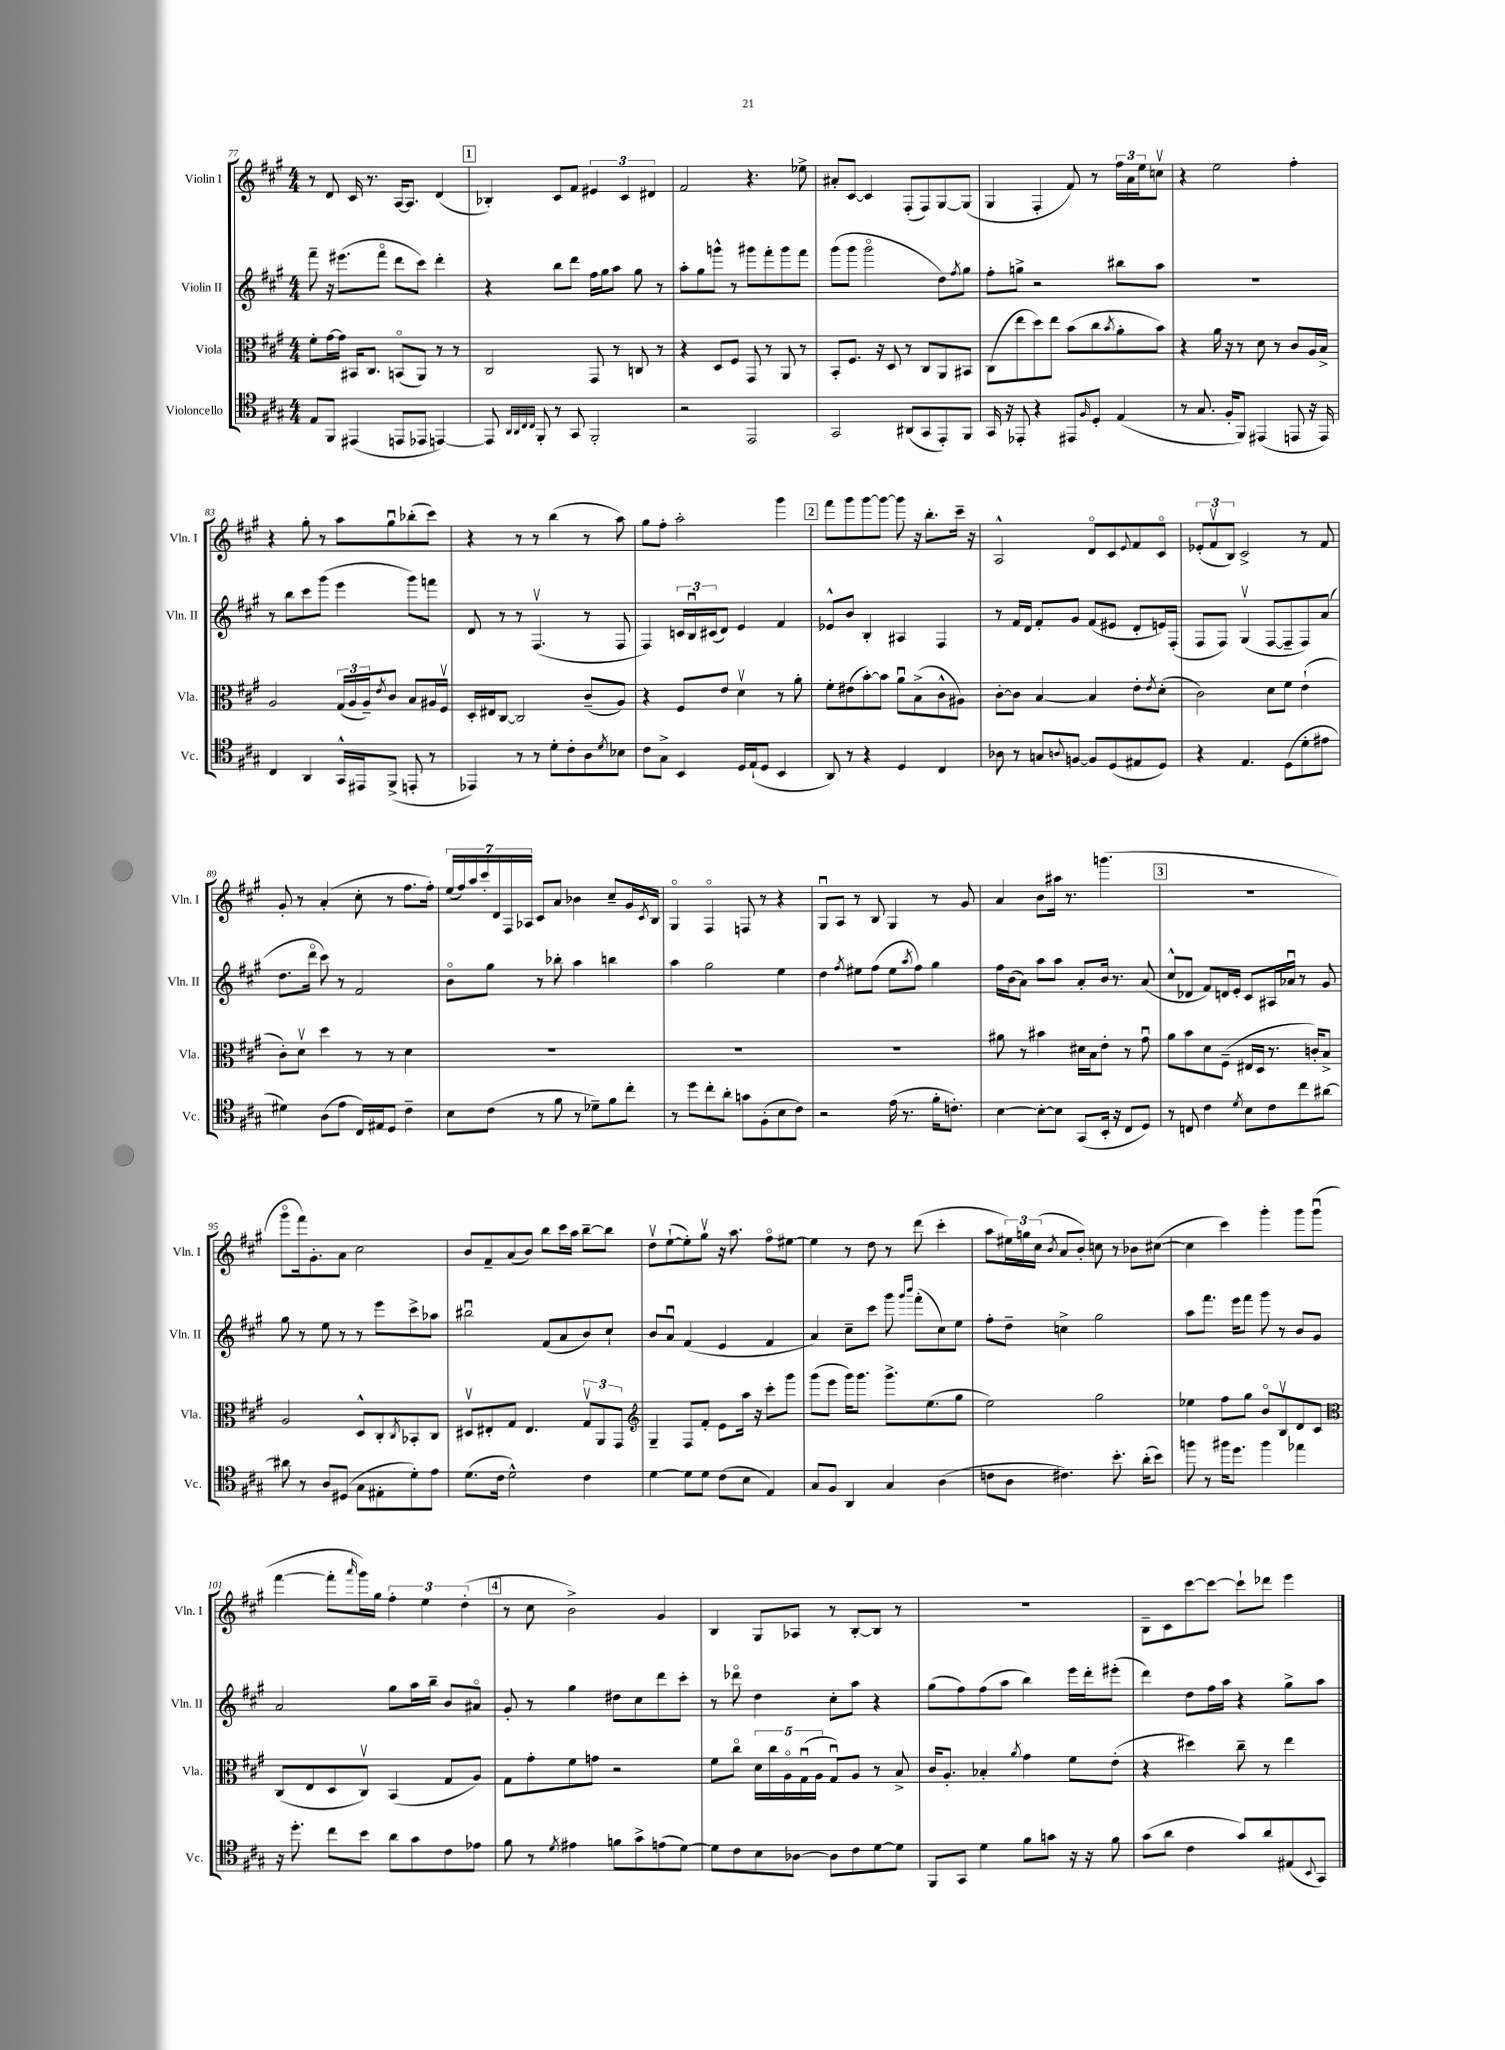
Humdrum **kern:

**kern	**kern	**kern	**kern
*part4	*part3	*part2	*part1
*staff4	*staff3	*staff2	*staff1
*I"Violoncello	*I"Viola	*I"Violin II	*I"Violin I
*I'Vc.	*I'Vla.	*I'Vln. II	*I'Vln. I
*clefC4	*clefC3	*clefG2	*clefG2
*k[f#c#g#]	*k[f#c#g#]	*k[f#c#g#]	*k[f#c#g#]
*M4/4	*M4/4	*M4/4	*M4/4
=77	=77	=77	=77
8E/L	8f#'\L	8fff#~\	8r
8FF#/J	[16g#\L	16r	8d/
.	16g#\JJ]	(8.eee#X\L	.
(4EE#X/	16BB#X/KL	.	16c#/
.	8.C#/J	.	8.r
.	.	8fff#\J	.
8EEn/L	(8BBn/L	8ddd\L	[16A/KL
.	.	.	8.A/J]
8EE-X/J	8AA/J)	8ccc#\J)	.
[4EEn/)	8r	4ddd'\	(4d/
.	8r	.	.
!!LO:REH:place=s1:t=1
=78	=78	=78	=78
8EE/]	2C#/	4r	4B-X'/)
32qqAA/LLL	.	.	.
32qqAA/	.	.	.
32qqC#/	.	.	.
32qqC#/JJJ	.	.	.
8FF#'/	.	.	.
8r	.	8bb\L	8c#/L
8GG#/	.	8ddd\J	8f#/J
2FF#'/	8GG#/	16ff#\LL	6e#X/
.	.	16gg#\J	.
.	8r	8aa\J	.
.	.	.	6c#/
.	8Cn/	8gg#\	.
.	.	.	6d#X/
.	8r	8r	.
=79	=79	=79	=79
2r	4r	8aa'\L	2f#/
.	.	8gg#\	.
.	8D/L	8gggn^^\J	.
.	8F#/J	8r	.
2EE/	8GG#/	8ggg#X\L	4.r
.	8r	8fff#'\	.
.	8AA/	8ggg#\	.
.	8r	8fff#\J	8ee-X^\
=80	=80	=80	=80
2GG#/	8BB'/L	(8ggg#\L	8a#X'/L
.	8.F#/J	8ggg#\J	[8c#/J
.	.	2ggg#\	4c#/]
.	16r	.	.
.	8D/	.	.
(8AA#X/L	8r	.	(8F#'/L
8GG#/	8C#/L	.	8F#/)
8EE'/)	8AA/	8dd\L)	[8G#/
.	.	8qff#/	.
8FF#/J	8BB#X/J	8gg#\J	(8G#/J]
=81	=81	=81	=81
16GG#/	(8C#\L	8ff#'\L	4G#/
16r	.	.	.
8EE-X'/	8ee\	8ggn^\J	.
4r	8dd\)	2r	4F#'/
.	8ee\J	.	.
8EE#X/L	(8b\L	.	8f#/)
16qqF#/	.	.	.
8D'/J	8cc#\	.	8r
.	8qb/	.	.
(4E/	8a'\	8bb#X\L	24ff#\LL
.	.	.	24a\
.	.	.	24ee\J
.	8b\J)	8aa\J	8ccnv\J
=82	=82	=82	=82
8r	4r	1r	4r
8.G#/	.	.	.
.	16a\	.	2ee\
16F#'/KL	16r	.	.
8FF#/J)	8r	.	.
(4EE#X/	8d\	.	.
.	8r	.	.
8EEn/	8c#/L	.	4ff#'\
16r	16A/L	.	.
16EE/)	16B^/JJ	.	.
!!LO:LB:g=z
=83	=83	=83	=83
4C#/	2A/	8r	4r
.	.	8bb\L	.
4AA/	.	8ccc#\	8gg#'\
.	.	(8ggg#\J	8r
16GG#^^/LL	(24G#/LL	4eee\	8aa\L
.	24A/	.	.
16EE#X/J	.	.	.
.	24A~/J)	.	.
.	8qe/	.	.
(8FF#^/J	8c#/J	.	8gg#u\
8EEn'/	8B/L	8ggg#\L)	(8bb-X'\
8r	16A#X/L	8fffn\J	8ccc#\J)
.	16F#v/JJ	.	.
=84	=84	=84	=84
4EE-X/)	16D'/LL	8d/	4r
.	16E#X/J	.	.
.	[8C#/J	8r	.
8r	2C#/]	8r	8r
8r	.	(4.F#v/	8r
8d'\L	.	.	(4bb\
8c#'\	.	.	.
8A\	(8c#~/L	8r	8r
8qd/	.	.	.
8B-X\J	8A/J)	8F#/	8aa\)
=85	=85	=85	=85
8c#\L	4r	4F#/)	8gg#\L
8G#^\J	.	.	8ff#'\J
4BB/	8F#/L	24cn/LL	2aa'\
.	.	24Bu/	.
.	.	(24c#X/J	.
.	8e/J	8d/J)	.
16D/LL	4dv\	4e/	.
(16E`/J	.	.	.
8D/J	.	.	.
4BB/	8r	4f#/	4ggg#\
.	8a'\	.	.
!!LO:REH:place=s1:t=2
=86	=86	=86	=86
8AA/)	8f#'\L	8e-X^^/L	8fff#\L
8r	(8e#X\	8b/J	8ggg#\
4r	[8b'\)	4B'/	[8ggg#\
.	8b\J]	.	8ggg#\J_
4D/	8au\L	4A#X/	8ggg#\]
.	(8B^\	.	16r
.	.	.	8.bb'\L
4C#/	8c#^^\	4F#/	.
.	8A#X\J)	.	16ccc#~\Jk
.	.	.	16r
=87	=87	=87	=87
8A-X\	[8c#'\L	8r	2A^^/
8r	8c#\J]	16f#/LL	.
.	.	16d/JJ	.
8Gn/L	[4B/	8f#'/L	.
8qqAn/	.	.	.
[8Fn/J	.	8g#/J	.
8F/L]	4B/]	(8f#/L	8d/L
(8D/	.	8e#X/J	8c#/
.	.	.	8qqe/
8E#X/	8e'\L	8d'/L	8f#/
.	8qe/	.	.
8D/J)	(8d'\J	16en/L)	8c#/J
.	.	(16F#'/JJ	.
=88	=88	=88	=88
4r	2c#\)	8F#/L	(12e-X'/L
.	.	.	12f#v/
.	.	8F#/J)	.
.	.	.	12B/J)
4.E/	.	(4G#v/	2c#^/
.	8d\L	[8F#/L	.
(8D\L	8f#\J	8F#~/]	.
8d'\	(4e`\	8F#/)	8r
8e#X\J	.	(8a/J	8f#/
!!LO:LB:g=z
=89	=89	=89	=89
4d#X\)	8c#'\L)	8.dd\L	8g#'/
.	8dv\J	.	8r
.	.	16ddd\Jk	.
(8A\L	4dd\	8ccc#\)	(4a'/
8e\J	.	8r	.
16C#/LL)	8r	2f#/	8cc#'\
16E#X/J	.	.	.
8D/J	8r	.	8r
4c#~\	4d\	.	8.ff#\L
.	.	.	16ff#'\Jk)
=90	=90	=90	=90
8B\L	1r	8b\L	(28ee/LL
.	.	.	28ff#/)
.	.	.	28aa/
.	.	.	28ccc#'/
(8c#\J	.	8gg#\J	.
.	.	.	28d/
.	.	.	28F#/
.	.	.	28A-X/JJ
8r	.	8r	8c#/L
8f#\	.	8bb-X'\	8a/J
8r	.	4aa\	4b-X\
8d-X~\L)	.	.	.
8f#\	.	4bbn\	8cc#~/L
8cc#'\J	.	.	16g#/L
.	.	.	8qc#/
.	.	.	16B/JJ
=91	=91	=91	=91
8r	1r	4aa\	4G#/
8dd\L	.	.	.
8cc#'\	.	2gg#\	4F#/
8a'\J	.	.	.
8gn\L	.	.	8Fn/
(8F#'\	.	.	8r
8B\	.	4ee\	4r
8c#\J)	.	.	.
=92	=92	=92	=92
2r	1r	4dd\	8G#u/L
.	.	.	8A/J
.	.	8qff#/	.
.	.	8ee#X\L	8r
.	.	(8ff#\J	8B/
(16e\	.	8ee#\L	4G#/
8.r	.	.	.
.	.	8qaa/	.
.	.	8ff#\J)	.
16f#'\KL	.	4gg#\	8r
8.cn'\J)	.	.	.
.	.	.	8g#/
=93	=93	=93	=93
[4B\	8a#X\	16ff#\LL	4a/
.	.	(16b\J	.
.	8r	8a\J)	.
8B'\L_	4b#X\	8aa\L	8b\L
8B\J]	.	8aa\J	16aa#X\Jk
.	.	.	8.r
(8GG#/L	16d#X\LL	8a'/L	.
.	16B\J	.	.
16BB'/Jk	8e'\J	16b/Jk	(4.gggn\
16r	.	8.r	.
8C#/L	8r	.	.
8D/J)	8g#u\	(8a/	.
!!LO:REH:place=s1:t=3
=94	=94	=94	=94
8r	8a\L	8cc#^^/L	1r
8Cn/	8b\	8d-X/J	.
4c#\	8d\	8f#/L)	.
.	(8F#~\J	16dn/L	.
.	.	16e'/JJ	.
8qd/	.	.	.
8B\L	16E#X/LL	8c#/L	.
.	16D/JJ	.	.
8c#\	8.r	16A#X/L	.
.	.	16a-Xu/JJ	.
8cc#\	.	8r	.
.	16cn'/KL)	.	.
[8a#X\J	8B^/J	8g#/	.
!!LO:LB:g=z
=95	=95	=95	=95
8a#X\]	2A/	8gg#\	8ggg#\L
8r	.	8r	16fff#\k)
.	.	.	8.g#'\
8A/L	.	8ee\	.
(8D#X/J	.	8r	8a\J
8G#\L	8D^^/L	8r	2cc#\
8E#X'\	8C#'/	8eee\L	.
.	8qC#/	.	.
8d'\)	8BB-X'/	8ccc#^\	.
8e\J	8C#/J	8aa-X\J	.
=96	=96	=96	=96
(8.d\L	8D#Xv/L	2bb#Xu\	8b/L
.	8E#X'/	.	8f#~/
16c#\Jk	.	.	.
2d^^\)	8G#/J	.	(8a/
.	4.E#/	.	8b/J)
.	.	(8f#/L	8bb\L
.	.	8a/	16ccc#\L
.	.	.	16aa\JJ
4c#\	12G#v/L	8b/)	[8bb~\L
.	12AA/	.	.
.	.	8cc#`/J	8bb\J]
.	12GG#/J	.	.
=97	=97	=97	=97
*	*clefG2	*	*
[4d\	4G#~/	8b/L	8ddv\L
.	.	8au/J	([8ee`\
8d\L]	8F#/L	(4f#/	8ee'\])
8d\J	8f#'/J	.	8gg#v\J
(8c#\L	8e\L	4e/	16r
.	.	.	8.aa\
8B\J	16aa\Jk	.	.
.	16r	.	.
4E/)	8ccc#'\L	4f#/	8ff#\L
.	8ggg#\J	.	[8ee#X\J
=98	=98	=98	=98
8G#/L	(8ggg#\L	4a/)	4ee#\]
8F#/J	8eee\J	.	.
4AA/	16ggg#\KL)	8cc#~\L	8r
.	8.ggg#\J	.	.
.	.	8ccc#\J	8dd\
4G#/	8.ggg#^\L	8ggg#\	8r
.	.	16qqggg#/LL	.
.	.	16qqbbb/JJ	.
.	.	(8fff#'\L	(8ddd\
.	(8.ee\	.	.
(4A\	.	8cc#\)	4ccc#'\
.	8gg#\J	8ee\J	.
=99	=99	=99	=99
8cn\L	2ee\)	8ff#'\L	8aa\L
8A\J	.	8dd~\J	24ee#X\L)
.	.	.	24ggn\
.	.	.	(24cc#\JJ
.	.	.	8qb/
4.c#X\)	.	4ccn^\	8a/L
.	.	.	8b'/J)
.	2gg#\	2gg#\	8ccn\
8.b'\	.	.	8r
.	.	.	8b-X\L
(16a'\KL	.	.	.
8b\J)	.	.	([8cc#X\J
=100	=100	=100	=100
8ffn\	4ee-X\	8aa\L	4cc#\]
8r	.	8.fff#\J	.
16ff#X\KL	8ff#\L	.	4ccc#\)
8.dd\J	.	16eee\KL	.
.	8gg#\J	8fff#\J	.
4ff#\	8b/L	8ggg#\	4ggg#'\
.	8Bv/	8r	.
4ee-X\	8d/	8b/L	8ggg#\L
.	8c#/J	8g#/J	(8ggg#u\J
!!LO:LB:g=z
=101	=101	=101	=101
*	*clefC3	*	*
16r	(8C#/L	2a/	[4fff#\
8.dd'\	.	.	.
.	8E/	.	.
8cc#\L	8D/	.	8fff#'\L]
.	.	.	16qqaaa/
8b\J	8C#v/J)	.	16ggg#\L)
.	.	.	16gg#\JJ
8a\L	(4BB/	8gg#\L	6ff#'\
8g#\	.	16aa\L	.
.	.	.	6ee\
.	.	16bb~\JJ	.
8c#\	8G#/L	8b/L	.
.	.	.	(6dd'\
8e-X\J	8A/J)	8a#X/J	.
!!LO:REH:place=s1:t=4
=102	=102	=102	=102
8f#\	8G#\L	8g#'/	8r
8r	8g#'\	8r	8cc#\
8qd/	.	.	.
4e#X\	8f#\	4gg#\	2b^\)
.	8gn\J	.	.
8fn\L	2r	8dd#X\L	.
8g#^\	.	8cc#\	.
(8en\	.	8ddd\	4g#/
[8d\J)	.	8ccc#'\J	.
=103	=103	=103	=103
8d\L]	8f#\L	8r	4B/
8c#\	8cc#\J	8ddd-X\	.
8B\	20d\LL	4dd\	8G#/L
.	20cc#\	.	.
.	20A\	.	.
[8A-X\J	.	.	8A-X/J
.	(20G#u\	.	.
.	20A\JJ	.	.
8A-\L]	8G#u/L)	8cc#'\L	8r
8c#\	8A/J	8aa\J	[8B'/L
[8d\	8r	4r	8B/J]
8d\J]	8B^/	.	8r
=104	=104	=104	=104
8FF#/L	16c#/KL	(8gg#\L	1r
.	8.A'/J	.	.
8GG#/J	.	8ff#\)	.
4d\	4B-X'/	(8ff#\	.
.	.	8aa\J	.
.	8qa/	.	.
8f#\L	4g#\	4bb\)	.
8gn\J	.	.	.
16r	8f#\L	16eee\LL	.
16r	.	16ddd'\J	.
8f#\	(8e'\J	(8eee#X'\J	.
=105	=105	=105	=105
(8g#\L	4r	4ddd\)	8B~\L
8a\J	.	.	8c#\
4c#\	4dd#X\)	8dd\L	[8ccc#\
.	.	16ff#\L	8ccc#\J_
.	.	16aa\JJ	.
8g#/L)	8cc#~\	4r	8ccc#`\L]
8a/	8r	.	8ddd-X\J
(8E#X/	4ee\	8gg#^\L	4eee\
8qqBB/	.	.	.
8GG#/J)	.	8aa\J	.
==	==	==	==
*-	*-	*-	*-
